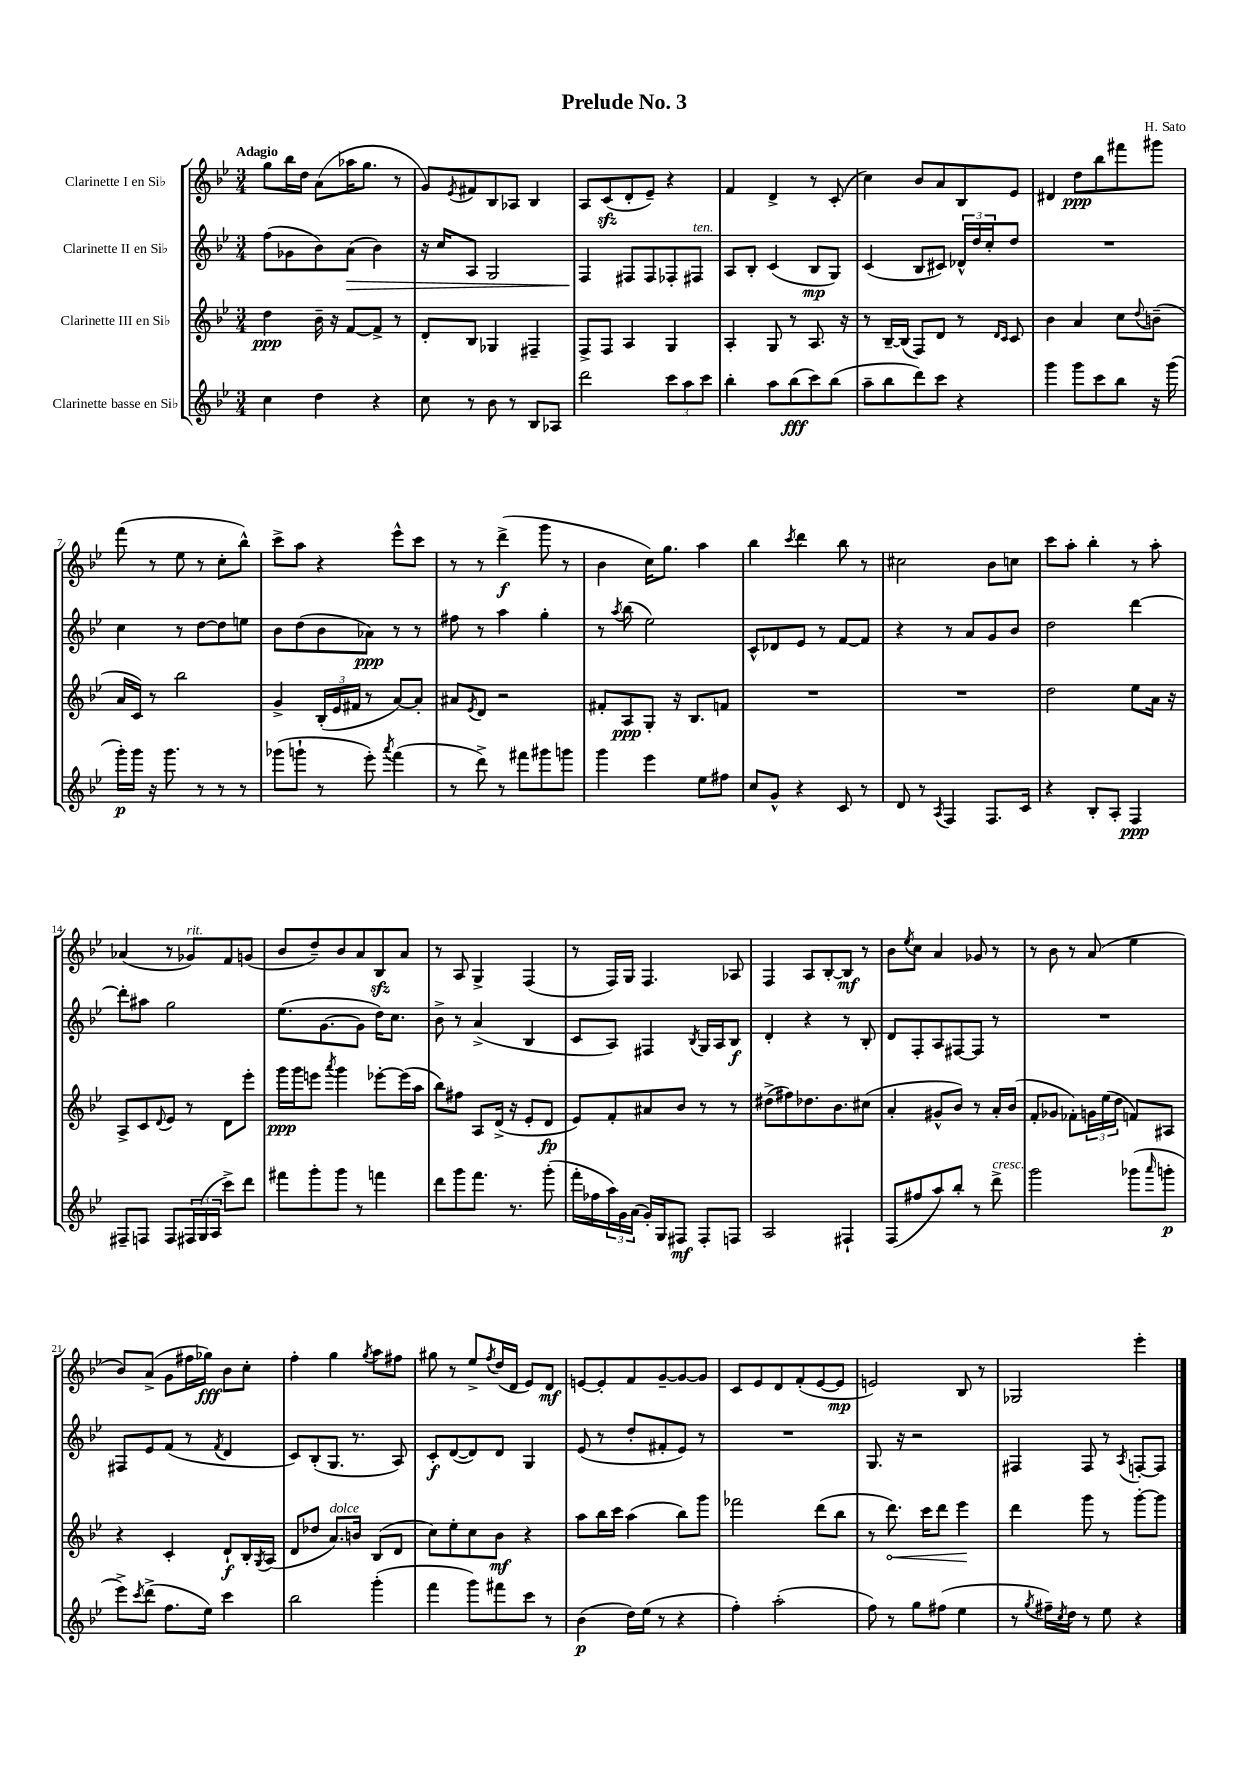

**kern	**kern	**kern	**kern
*staff4	*staff3	*staff2	*staff1
*clefG2	*clefG2	*clefG2	*clefG2
*k[b-e-]	*k[b-e-]	*k[b-e-]	*k[b-e-]
*M3/4	*M3/4	*M3/4	*M3/4
4cc	4dd	(8ff	8gg
.	.	8g-	16bb-
.	.	.	16dd
4dd	16b-~	8b-)	(8a
.	16r	.	.
.	[8f	(8a	16aa-
.	.	.	8.gg
4r	8f^]	4b-)	.
.	8r	.	8r
=	=	=	=
8cc	8d'	16r	8g)
.	.	16cc	.
.	.	.	8qe-
8r	8B-	8A	8f#
8b-	4G-	2G	8B-
8r	.	.	8A-
8B-	4F#~	.	4B-
8A-	.	.	.
=	=	=	=
2ddd	8F^	4F	8A
.	8F	.	(8c
.	4A	8F#	8d'
.	.	8F#	8e-~)
12ccc	4G	8F-'	4r
12aa	.	.	.
.	.	8F#	.
12ccc	.	.	.
=	=	=	=
4bb-'	4A'	8A	4f
.	.	8B-'	.
8aa	8G	(4c	4d^
(8bb-	8r	.	.
8ccc)	8.A	8B-	8r
(8bb-	.	8G)	(8c'
.	16r	.	.
=	=	=	=
8aa~	8r	(4c	4cc)
8bb-	[16B-~	.	.
.	(16B-]	.	.
8ddd)	8F)	8B-	8b-
8ccc	8d	8c#)	8a
4r	8r	24d-^^	8B-
.	.	24dd	.
.	.	24cc'	.
.	16qqd	.	.
.	16qqc	.	.
.	8c	8dd	8e-
=	=	=	=
4ggg	4b-	2.r	4d#
8ggg	4a	.	8dd
8ccc	.	.	8bb-
8bb-	8cc	.	8fff#
.	8qqdd	.	.
16r	(8b~	.	8ggg#
(16ggg	.	.	.
=	=	=	=
16ggg')	16a	4cc	(8fff
16ggg	16c)	.	.
16r	8r	.	8r
8.ggg	.	.	.
.	2bb-	8r	8ee-
8r	.	[8dd	8r
8r	.	8dd]	8cc'
8r	.	8ee	8bb-^^)
=	=	=	=
(8ggg-	4g^	8b-	8ccc^
8ggg`	.	(8dd	8aa
8r	(24B-'	8b-	4r
.	24e-	.	.
.	24f#	.	.
8eee-')	8r	8a-)	.
8qaaa	.	.	.
(4fff	[8a)	8r	8eee-^^
.	8a']	8r	8ccc
=	=	=	=
8r	8a#	8ff#	8r
.	8qe-	.	.
8ddd^)	8d	8r	8r
8r	2r	4aa	(4ddd^
8fff#	.	.	.
8ggg#	.	4gg'	8ggg
8ggg	.	.	8r
=	=	=	=
4ggg	8f#'	8r	4b-
.	.	8qaa	.
.	8A	(8bb-	.
4eee-	8G'	2ee-)	16cc)
.	.	.	8.gg
.	16r	.	.
.	8.B-	.	.
8ee-	.	.	4aa
8ff#	8f	.	.
=	=	=	=
8cc	2.r	8c^^	4bb-
8g^^	.	8d-	.
.	.	.	8qccc
4r	.	8e-	4ddd
.	.	8r	.
8c	.	[8f	8bb-
8r	.	8f]	8r
=	=	=	=
8d	2.r	4r	2cc#
8r	.	.	.
8qA	.	.	.
4F	.	8r	.
.	.	8a	.
8.F	.	8g	8b-
.	.	8b-	8cc
16c	.	.	.
=	=	=	=
4r	2dd	2dd	8ccc
.	.	.	8aa'
8B-'	.	.	4bb-'
8A'	.	.	.
4F	8ee-	[4ddd	8r
.	16a	.	8aa'
.	16r	.	.
=	=	=	=
8F#~	8A^	8ddd']	(4a-
8F	8c	8aa#	.
.	8qqd	.	.
8F	8e-	2gg	8r
24F#	8r	.	8g-)
(24G	.	.	.
24A	.	.	.
8ccc^)	8d	.	8f
8ddd	8eee-'	.	(8g
=	=	=	=
8fff#	16ggg	(8.ee-	8b-
.	16ggg	.	.
8ggg'	8eee	.	8dd~)
.	.	[8.g	.
.	8qaaa	.	.
8ggg	4ggg	.	8b-
8r	.	8g]	8a
4fff	[8eee-'	16dd)	8B-
.	.	8.cc	.
.	(16eee-]	.	8a
.	16aa	.	.
=	=	=	=
8ddd	8bb-)	8b-^	8r
8ggg	8ff#	8r	8A
8.fff	8A	(4a^	4G^
.	(16d^	.	.
8.r	16r	.	.
.	8e-'	4B-	(4F
(8ggg'	8d	.	.
=	=	=	=
16fff'	8e-)	8c	8r
16ff-	.	.	.
24aa)	8f'	8A)	16F)
24g	.	.	.
.	.	.	16G
(24a	.	.	.
16g')	8a#	4F#	4.F
16G	.	.	.
8F#	8b-	.	.
.	.	8qB-	.
8F#'	8r	16G	.
.	.	16A	.
8F	8r	8B-	8A-
=	=	=	=
2A	(8dd#^	4d'	4F
.	8ff#)	.	.
.	8.dd-	4r	8A
.	.	.	[8B-'
.	8.b-	.	.
4F#`	.	8r	8B-]
.	(8cc#	8B-'	8r
=	=	=	=
(8F	4a'	8d	8b-
.	.	.	8qee-
8ff#	.	8F'	8cc
8aa)	8g#^^	8A	4a
8bb-'	8b-)	[8F#	.
8r	8r	8F#]	8g-
8ddd^	16a'	8r	8r
.	(16b-	.	.
=	=	=	=
2ggg	8f'	2.r	8r
.	8g-	.	8b-
.	8f-')	.	8r
.	24g	.	(8a
.	(24ee-	.	.
.	24dd	.	.
(8ggg-	8f)	.	4ee-
16qqaaa	.	.	.
8ggg'	8A#	.	.
=	=	=	=
8eee-^)	4r	8F#	8b-)
8qccc	.	.	.
(8ddd^	.	8e-	(8a^
8.ff	4c'	(8f	8g
.	.	8r	16ff#
16ee-)	.	.	16gg-)
.	.	8qf	.
4ccc	8d`	4d	8b-
.	16B-'	.	8cc'
.	8qG	.	.
.	(16A	.	.
=	=	=	=
2bb-	8d	8c)	4ff'
.	8dd-	(8B-'	.
.	8.a)	8.G	4gg
.	16b	8.r	.
.	.	.	8qgg
(4ggg'	(8B-	.	8aa
.	8d	8A)	8ff#
=	=	=	=
4fff	8cc)	8c'	8gg#
.	8ee-'	([8d	8r
8ggg)	8cc	8d])	8ee-^
.	.	.	8qff
8fff#	8b-	8d	(16dd
.	.	.	16d
8ccc	4r	4G	8e-)
8r	.	.	8d
=	=	=	=
(4b-	8aa	(8e-	[8e
.	16bb-	8r	8e']
.	16ccc	.	.
16dd)	(4aa	8dd'	8f
(16ee-	.	.	.
8r	.	8f#'	[8g~
4r	8bb-)	8e-)	8g_
.	8ggg	8r	8g]
=	=	=	=
4ff')	2fff-	2.r	8c
.	.	.	8e-
(2aa'	.	.	8d
.	.	.	(8f'
.	(8ddd	.	[8e-
.	8bb-	.	8e-]
=	=	=	=
8ff)	8r	8.G	2e)
8r	8.ddd)	.	.
.	.	16r	.
8gg	.	2r	.
.	16ccc	.	.
(8ff#	8ddd	.	.
4ee-	4eee-	.	8B-
.	.	.	8r
=	=	=	=
8r	4ddd	4F#	2G-
8qgg	.	.	.
16ff#~)	.	.	.
8qcc	.	.	.
16dd	.	.	.
8r	8ggg	8F#	.
8ee-	8r	8r	.
.	.	8qA	.
4r	[8ggg'	[8F'	4eee-'
.	8ggg]	8F]	.
==	==	==	==
*-	*-	*-	*-
